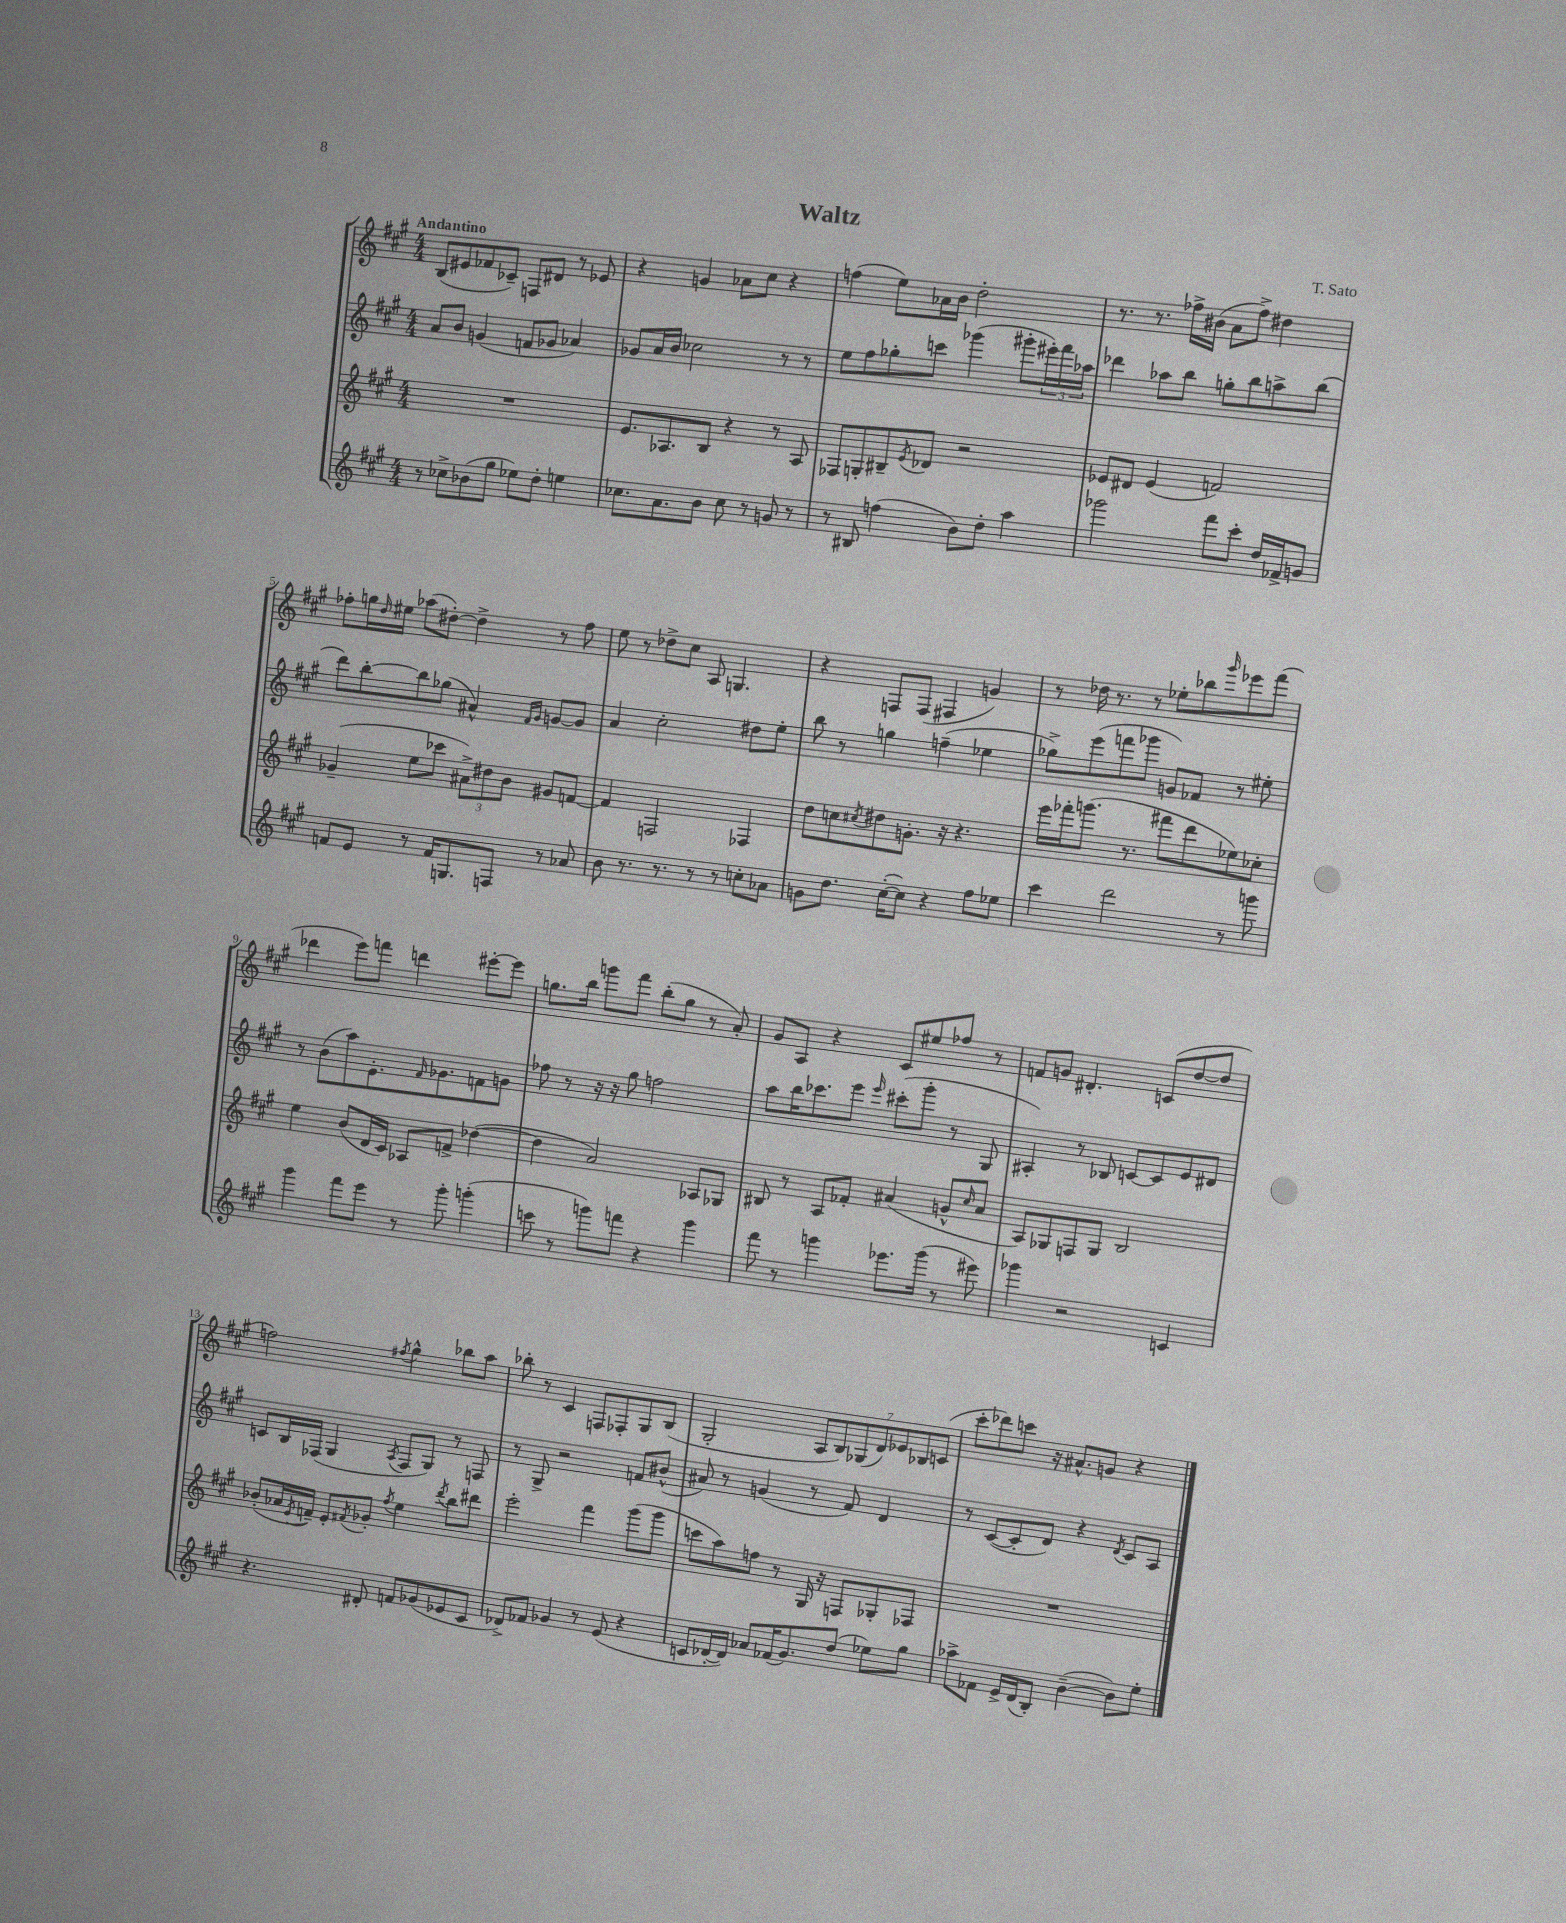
\header { title = "Waltz" composer = "T. Sato" }
<<
\new StaffGroup <<
\new Staff = "s0" {
    \clef treble \key a \major \numericTimeSignature \time 4/4 \tempo "Andantino"
    b8( eis'8 fes'8 ces'8--) f8 dis'8 r8 ees'8 |
    r4 g'4 aes'8 cis''8 r4 |
    f''4( e''8) aes'16 b'16 d''2-. |
    r8. r8. fes''16-> bis'16( a'8 fes''8->) dis''4 |
    fes''8-. g''16 \grace { d''16 } eis''16 aes''8( dis''8~-.) dis''4-> r8 fes''8 |
    e''8 r8 des''8-> cis''8 a8 g4. |
    r4 f8 f8( fis4 g'4) |
    r8 des''16 r8. r8 ees''8-. bes''8 \grace { gis'''16 } ees'''8 fis'''8( |
    des'''4 e'''8) f'''8 d'''4 eis'''8~-. eis'''8 |
    g''8. b''16 g'''8 fis'''8 b''8-.( g''8 r8 a'8-.) |
    gis'8 a8 r4 cis'8 eis''8 fes''8 r8 |
    f'8 g'8 dis'4.-. c'8( d''8~ d''8 |
    f''2) \acciaccatura { fis''8 } gis''4-^ bes''8 a''8 |
    bes''8-. r8 cis'4 f8 fes8-. gis8 b8( |
    gis2-. \tuplet 7/4 { a8 b8) ges8( d'8) ees'8 bes8 c'8( } |
    cis'''8-. des'''8) c'''8 r16 ais'8.-^ g'8 r4 \bar "|." |
}
\new Staff = "s1" {
    \clef treble \key a \major \numericTimeSignature \time 4/4
    a'8 b'8 g'4( f'8 ges'8 aes'4) |
    ges'8 a'16 b'16 ces''2 r8 r8 |
    e''8 fis''8 ges''8-. c'''8 ges'''4( gis'''8-. \tuplet 3/2 { eis'''16-.) fis'''16 aes''16 } |
    des'''4 aes''8 b''8 g''8-. b''8 a''8-> b''8( |
    d'''8) b''8~-. b''8 ges''8( ais'4-^) \grace { fis'16 gis'16 } g'8~ g'8 |
    a'4 cis''2-. dis''8 e''8-. |
    b''8 r8 g''4 f''4--( ees''4 |
    ges''8->) e'''8( f'''8 ges'''8 g'8) fes'8 r8 eis''8-. |
    r8 b'8( a''8) e'8.-. \grace { fis'16 } ges'8. f'8 g'8 |
    fes''8 r8 r16 r16 gis''8 f''2 |
    a''8 b''16 ces'''8. e'''8 \grace { e'''16 } cis'''8-.( gis'''8-. r8 gis8 |
    ais4-.) r8 bes8 c'8~ c'8 e'8 dis'8 |
    c'8 b16 fes16( gis4 \acciaccatura { a8 } fes8 gis8) r8 f8 |
    r8 gis8-> r2 f'8 bis'8-^( |
    ais'8) r8 g'4( r8 fis'8) d'4 |
    r8 cis'8~( cis'8-. d'8) r4 \acciaccatura { d'8 } cis'8 a8 \bar "|." |
}
\new Staff = "s2" {
    \clef treble \key a \major \numericTimeSignature \time 4/4
    R1 |
    e'8. aes8. b8 r4 r8 aes8 |
    fes8 g8-. bis8-- \acciaccatura { e'8 } des'8 r2 |
    ees'8 dis'8 ees'4( f'2) |
    ges'4--( e''8 ces'''8 \tuplet 3/2 { ais'8->) dis''8 b'8 } gis'8 f'8~ |
    f'4 f2 fes4 |
    d''8 c''8 \acciaccatura { cis''8 } dis''8 g'8.-. r16 r4. |
    e'''16 fes'''16-. g'''8.( r8. fis'''8 d'''8 ees''8) ces''8-. |
    e''4 b'8( d'16 cis'16) aes8 f'8-> des''4~( |
    des''4 a'2) aes8 ges8 |
    bis8 r8 a8 fes'8-. ais'4( g'8-^ \grace { cis''16 } ais'8 |
    a8) ges8 f8 ges8 b2 |
    bes'8-.( aes'16 \acciaccatura { e'8 } f'16--) e'8-. \acciaccatura { fis'8 } ges'8-. \acciaccatura { fis''8 } e''4 \acciaccatura { d'''8 } b''8 dis'''8 |
    e'''2-. fis'''4 gis'''8( gis'''8 |
    c'''8 a''8) f''8 r8 gis16 r16 f8 ges8-. fes8 |
    R1 \bar "|." |
}
\new Staff = "s3" {
    \clef treble \key a \major \numericTimeSignature \time 4/4
    r8 ces''8-> bes'8( gis''8 ees''8) d''8-. e''4 |
    ces''8. a'8. b'8 ces''8 r8 g'8 r8 |
    r8 bis8 f''4( b'8) d''8-. a''4 |
    ges'''2 fis'''8 cis'''8-. d''16 fes'16-> g'8 |
    f'8 e'8 r8 f'16 g8. f8 r8 aes'8 |
    b'8 r8. r8. r8 r8 c''8-. aes'8 |
    g'8 d''8. cis''16~-.( cis''8) r4 fis''8 ees''8 |
    cis'''4 d'''2 r8 g'''8 |
    gis'''4 fis'''8 e'''8 r8 gis'''8-. g'''4-.( |
    c'''8 r8 g'''8) f'''8 r4 g'''4 |
    fis'''8 r8 g'''4 ees'''8. g'''16( r8 eis'''8) |
    ges'''4 r2 c'4 |
    r4. dis'8-. f'8 ges'8( ees'8 cis'8 |
    des'8->) fes'8 ges'4 r8 e'8( r4 |
    c'8 des'16~-. des'16) aes'8 fes'16( gis'8.) d''8( ees''8) gis''8 |
    aes''8-> fes'8 e'16-> d'16( b8-.) b'4~--( b'8) e''8-. \bar "|." |
}
>>
>>
